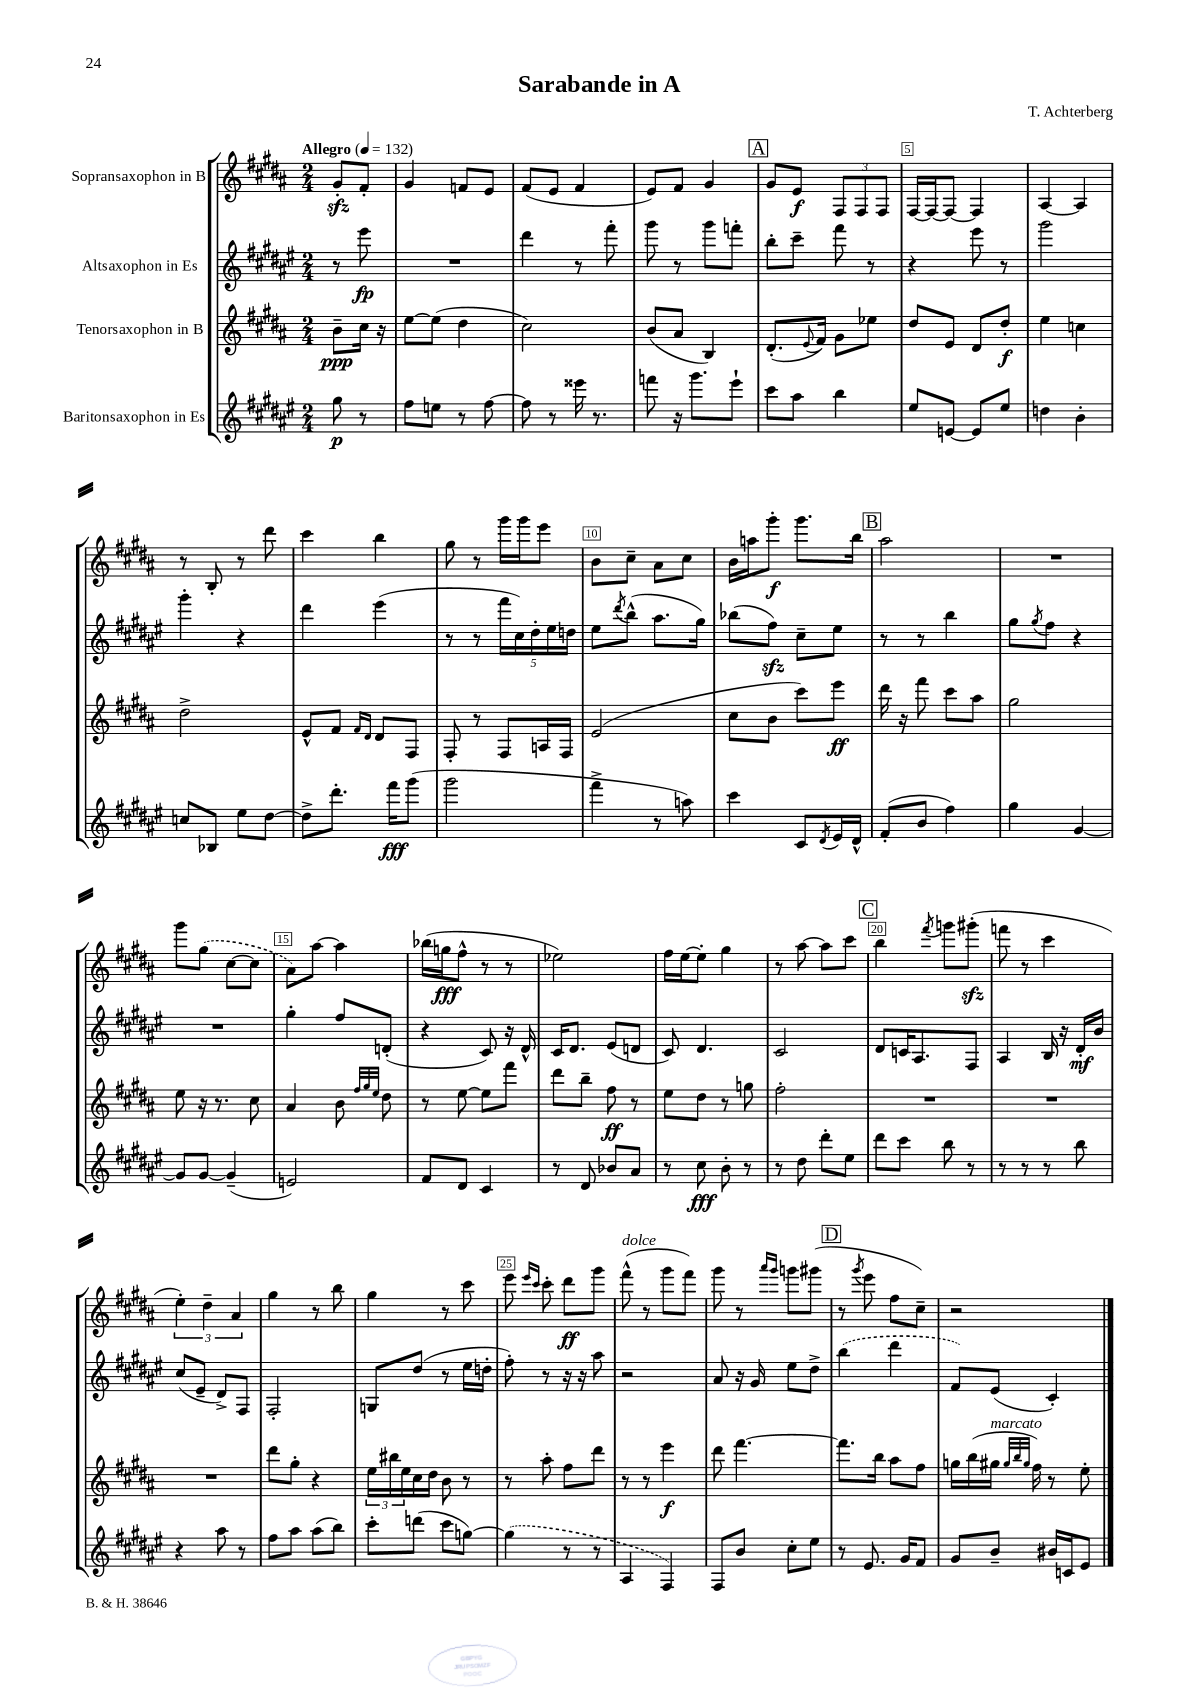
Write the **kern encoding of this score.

**kern	**kern	**kern	**kern
*staff4	*staff3	*staff2	*staff1
*clefG2	*clefG2	*clefG2	*clefG2
*k[f#c#g#d#a#e#]	*k[f#c#g#d#a#]	*k[f#c#g#d#a#e#]	*k[f#c#g#d#a#]
*M2/4	*M2/4	*M2/4	*M2/4
*MM132	*MM132	*MM132	*MM132
8gg#	8b~	8r	8g#'
8r	16cc#	8eee#	8f#'
.	16r	.	.
=	=	=	=
8ff#	[8ee	2r	4g#
8ee	(8ee]	.	.
8r	4dd#	.	8f
[8ff#	.	.	8e
=	=	=	=
8ff#]	2cc#)	4ddd#	(8f#
8r	.	.	8e
16eee##	.	8r	4f#
8.r	.	.	.
.	.	8fff#'	.
=	=	=	=
8fff	(8b	8ggg#	8e)
16r	8a#	8r	8f#
8.ggg#	.	.	.
.	4B)	8ggg#	4g#
8eee#`	.	8fff'	.
=	=	=	=
8ccc#	(8.d#'	8bb'	8g#
8aa#	.	8ccc#~	8e
.	8qqe	.	.
.	16f#)	.	.
4bb	8g#	8fff#	12F#
.	.	.	12F#
.	8ee-	8r	.
.	.	.	12F#
=	=	=	=
8ee#	8dd#	4r	[16F#
.	.	.	16F#_
[8e	8e	.	8F#_
8e]	8d#	8eee#	4F#]
8ee#	8dd#'	8r	.
=	=	=	=
4dd	4ee	2ggg#	[4A#
4b'	4cc	.	4A#]
=	=	=	=
8cc	2dd#^	4ggg#'	8r
8B-	.	.	8B'
8ee#	.	4r	8r
[8dd#	.	.	8ddd#
=	=	=	=
8dd#^]	8e^^	4ddd#	4ccc#
8.ddd#'	8f#	.	.
.	16qqf#	.	.
.	16qqd#	.	.
.	8d#	(4eee#	4bb
16fff#	.	.	.
(8ggg#	8F#	.	.
=	=	=	=
2ggg#	8F#'	8r	8gg#
.	8r	8r	8r
.	8F#	20fff#	16ggg#
.	.	20cc#)	.
.	.	.	16ggg#
.	.	20dd#'	.
.	16A	.	8eee
.	.	20ee#	.
.	16F#	.	.
.	.	20dd	.
=	=	=	=
4fff#^	(2e	8ee#	8b
.	.	8qddd#	.
.	.	(8bb^^	8cc#~
8r	.	8.aa#	8a#
8aa)	.	.	8cc#
.	.	16gg#)	.
=	=	=	=
4ccc#	8cc#	(8bb-	16b
.	.	.	16aa
.	8b	8ff#)	8ggg#'
8c#	8ccc#)	8cc#~	8.ggg#
8qd#	.	.	.
16e#	8eee	8ee#	.
16d#^^	.	.	16bb
=	=	=	=
(8f#'	16ddd#	8r	2aa#
.	16r	.	.
8b	8fff#	8r	.
4ff#)	8ccc#	4bb	.
.	8aa#	.	.
=	=	=	=
4gg#	2gg#	8gg#	2r
.	.	8qgg#	.
.	.	8ff#	.
[4g#	.	4r	.
=	=	=	=
8g#]	8ee	2r	8ggg#
[8g#	16r	.	(8gg#
.	8.r	.	.
(4g#~]	.	.	[8cc#
.	8cc#	.	8cc#]
=	=	=	=
2e)	4a#	4gg#'	8a#)
.	.	.	[8aa#
.	8b	8ff#	4aa#]
.	32qqff#	.	.
.	32qqgg#	.	.
.	32qqee	.	.
.	8dd#	(8d'	.
=	=	=	=
8f#	8r	4r	(16bb-
.	.	.	16gg
8d#	[8ee	.	8ff#^^
4c#	8ee]	8c#)	8r
.	8fff#	16r	8r
.	.	16d#^^	.
=	=	=	=
8r	8ddd#	16c#	2ee-)
.	.	8.d#	.
8d#	8bb~	.	.
8b-	8ff#	(8e#	.
8a#	8r	8d	.
=	=	=	=
8r	8ee	8c#)	16ff#
.	.	.	[16ee
8cc#	8dd#	4.d#	8ee']
8b'	8r	.	4gg#
8r	8gg	.	.
=	=	=	=
8r	2ff#'	2c#	8r
8dd#	.	.	[8aa#
8ddd#'	.	.	8aa#]
8ee#	.	.	8ccc#
=	=	=	=
8ddd#	2r	8d#	4bb
8ccc#	.	16c	.
.	.	8.A#	.
.	.	.	8qfff#
8bb	.	.	8ggg
8r	.	8F#	(8ggg#'
=	=	=	=
8r	2r	4A#	8fff
8r	.	.	8r
8r	.	16B	4ccc#
.	.	16r	.
8bb	.	16d#'	.
.	.	16b	.
=	=	=	=
4r	2r	(8cc#	6ee')
.	.	8e#~	.
.	.	.	6dd#~
8aa#	.	8d#^)	.
.	.	.	6a#
8r	.	8F#	.
=	=	=	=
8ff#	8ddd#	2F#'	4gg#
8aa#	8gg#'	.	.
(8aa#	4r	.	8r
8bb)	.	.	8bb
=	=	=	=
8ccc#'	24ee	8G	4gg#
.	24bb#	.	.
.	24ee	.	.
(8ddd	16cc#	(8dd#	.
.	16dd#	.	.
8ccc#	8b	8r	8r
[8gg)	8r	16ee#	8ccc#
.	.	16dd'	.
=	=	=	=
(4gg]	8r	8ff#')	8eee
.	.	.	16qqeee
.	.	.	16qqccc#
.	8aa#'	8r	8ccc#'
8r	8ff#	16r	8ddd#
.	.	16r	.
8r	8ddd#	8aa#	8ggg#
=	=	=	=
4A#	8r	2r	(8fff#^^
.	8r	.	8r
4F#)	4eee	.	8ggg#
.	.	.	8fff#)
=	=	=	=
8F#	8ddd#	8a#	8ggg#
8b	[4.fff#	16r	8r
.	.	16g#	.
.	.	.	16qqaaa#
.	.	.	16qqggg#
8cc#'	.	8ee#	8ggg
8ee#	.	8dd#^	(8ggg#
=	=	=	=
8r	8.fff#]	(4bb	8r
.	.	.	8qggg#
8.e#	.	.	8eee
.	16bb	.	.
.	8aa#	4ddd#	8ff#
16g#	.	.	.
8f#	8ff#	.	8cc#~)
=	=	=	=
8g#	16gg	8f#)	2r
.	(16bb	.	.
8b~	16gg#	(8e#	.
.	32qqgg#	.	.
.	32qqbb	.	.
.	32qqgg#	.	.
.	16ff#)	.	.
16b#	8r	4c#')	.
16c	.	.	.
8e#	8ee'	.	.
==	==	==	==
*-	*-	*-	*-
